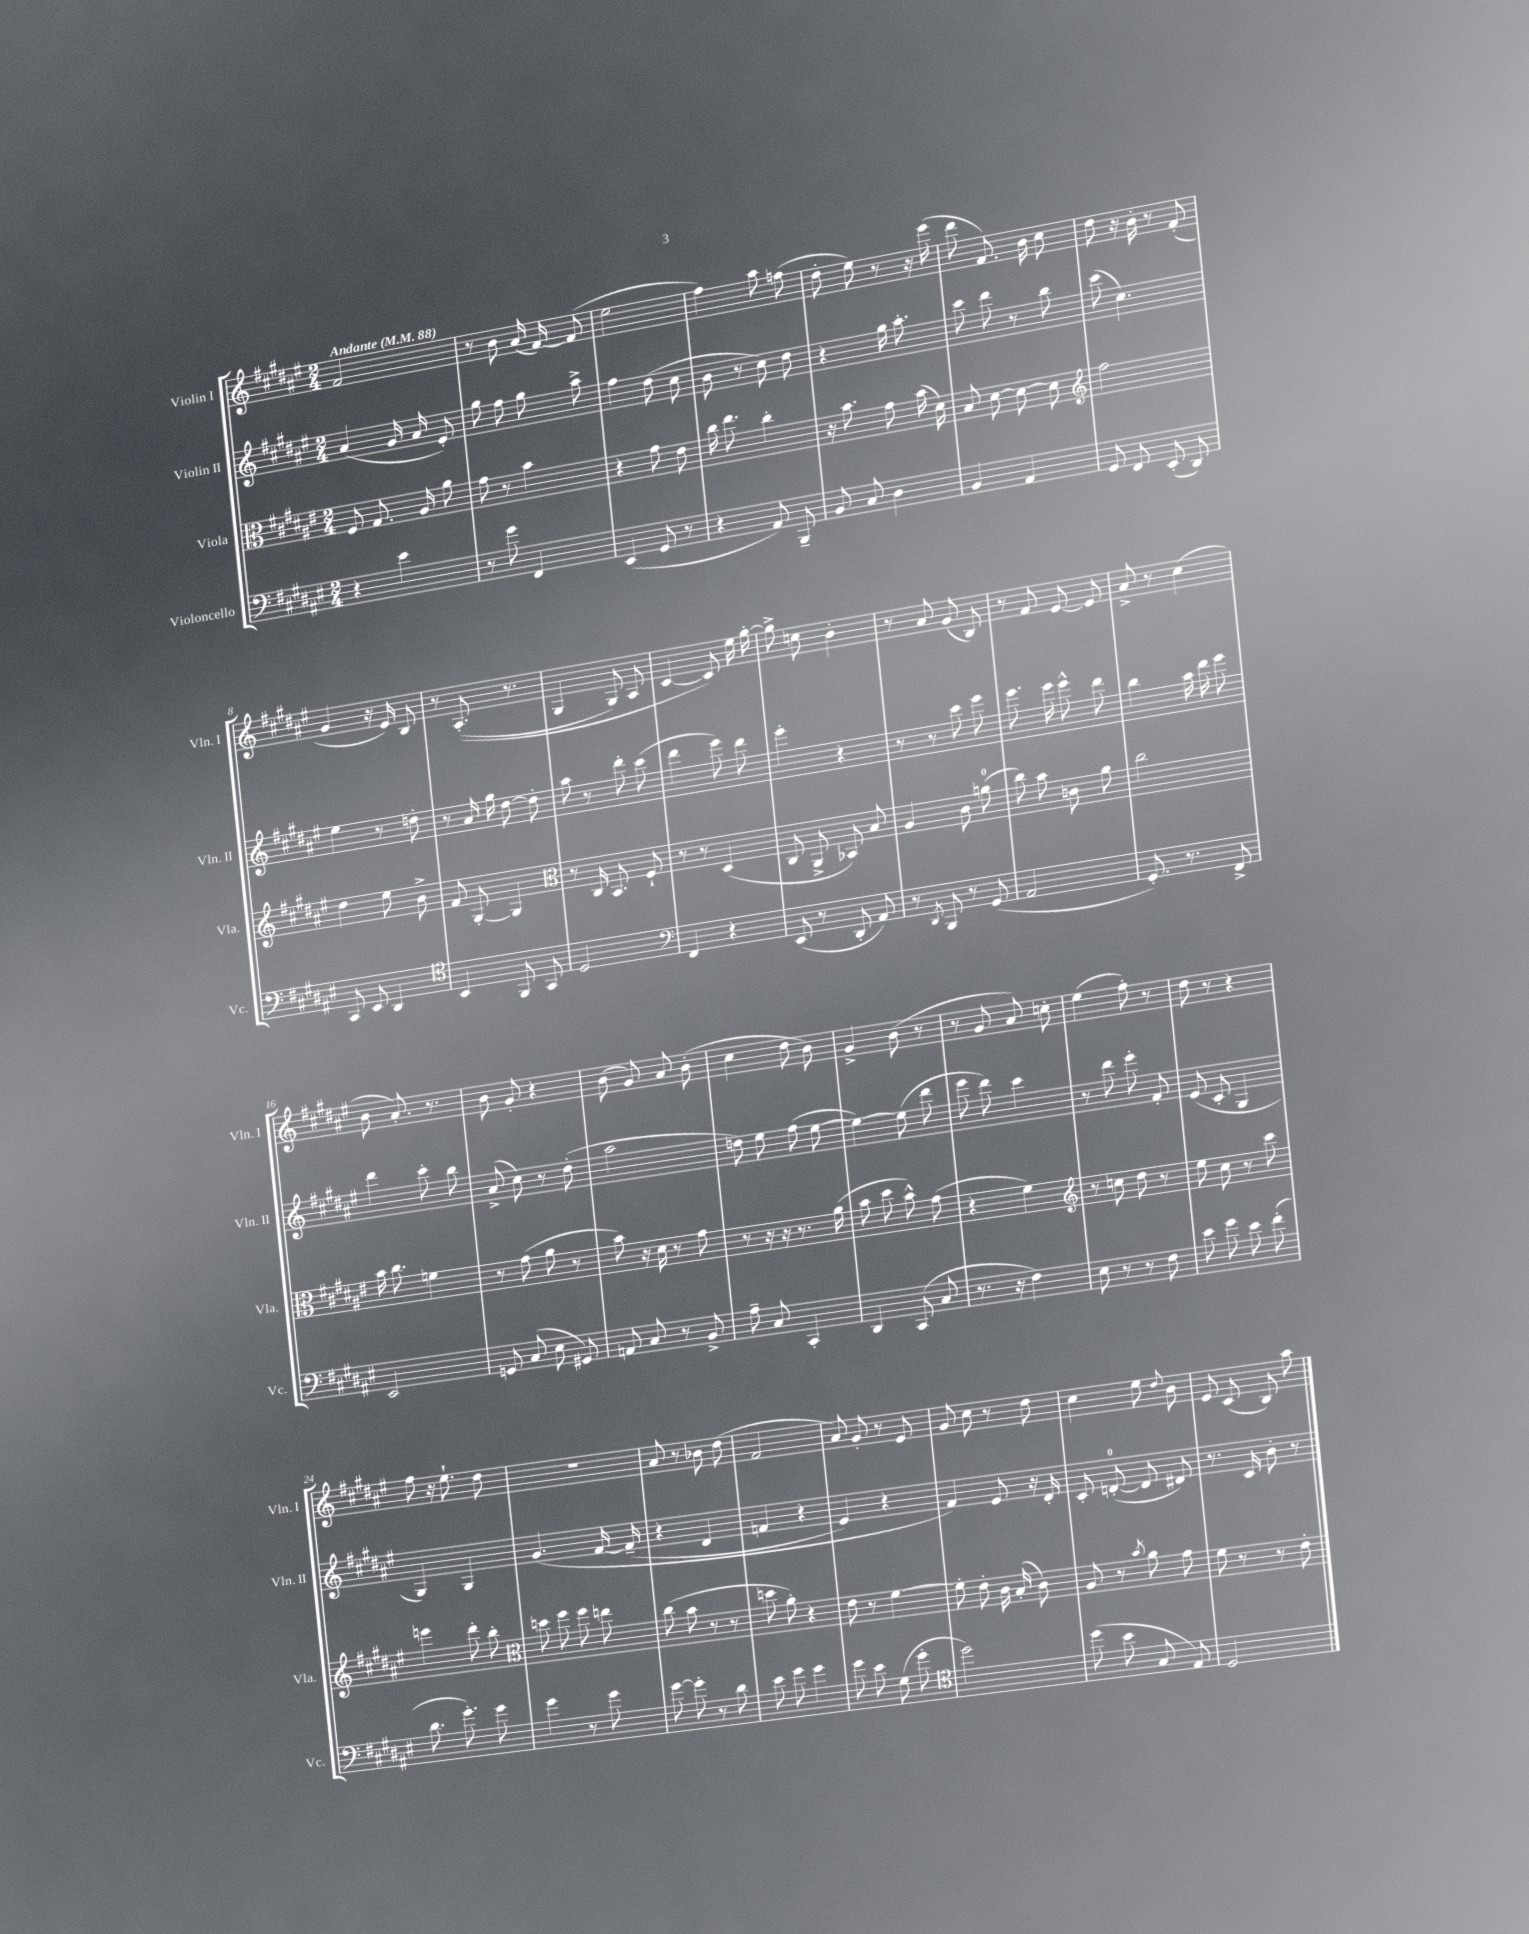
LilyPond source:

<<
\new StaffGroup <<
\new Staff = "s0" \with { instrumentName = "Violin I" shortInstrumentName = "Vln. I" } {
    \clef treble \key fis \major \numericTimeSignature \time 2/4 \tempo "Andante" 4 = 88
    \autoBeamOff fis'2 |
    r8 b'8 ais'16( fis'16~) fis'8( |
    eis''2 |
    fis''4) ais''8 f''8( |
    dis''8-. eis''8) r8 r16 eis'''16( |
    dis'''8 fis'8.) b'16 cis''8 |
    dis''8 r16 b'16-. r8 fis'8-.( |
    gis'4 r16 eis'16) b8 |
    r8 ais8.-.(\( r8. |
    gis4 gis8) ais8 |
    cis'4~ cis'8\) eis''16 gis''16~-. |
    gis''8-> c''8 b'4-. |
    r8 ais'8 gis'8( b8) |
    r8 fis'8 eis'8~ eis'8 |
    ais'8-> r8 cis''4( |
    b'8 ais'8.-.) r8. |
    b'8 gis'8-. r4 |
    b'8( gis'8) ais'8 b'8-.( |
    cis''4 dis''8 b'8) |
    gis'4-> b'8( r8 |
    r8 gis'8 ais'8) c''8-. |
    eis''4( fis''8-.) r8 |
    dis''8 r8 r4 |
    fis''8 r16 eis''8.-! dis''8 |
    r2 |
    ais'8 r8 bes'8 dis''8( |
    fis'2 |
    ais'8) gis'8-. r8 eis'8 |
    gis'8 cis''8 r8 dis''8 |
    cis''4 eis''8 \appoggiatura { dis''8 } b'8 |
    eis'8 cis'8( b8) ais''8 \bar "|." |
}
\new Staff = "s1" \with { instrumentName = "Violin II" shortInstrumentName = "Vln. II" } {
    \clef treble \key fis \major \numericTimeSignature \time 2/4
    \autoBeamOff ais'4( gis'16 ais'16 eis'8-.) |
    gis''8 fis''8 gis''8 ais''8-> |
    fis''4 dis''8( cis''8 |
    b'8 r8 cis''8) dis''8 |
    r4 gis''16 ais''8.-. |
    cis'''8 dis'''8 r8 b''8 |
    cis'''8( cis''4.) |
    eis''4 r8 d''8-. |
    r8 ais'16 gis''16 dis''8~ dis''8-. |
    ais''8 r8 dis'''8-. cis'''8( |
    dis'''4 eis'''8) dis'''8 |
    eis'''4-. r4 |
    r8 r8 cis'''8 eis'''8 |
    eis'''8. eis'''16 eis'''8-^ dis'''8 |
    b''4 ais''16 dis'''16 eis'''8 |
    dis'''4 cis'''8-. b''8 |
    ais'8->( cis''8) r8 dis''8-.( |
    ais''2 |
    d''8) eis''8 fis''8( eis''8~ |
    eis''4~) eis''8( dis'''8 |
    eis'''8 dis'''8) cis'''4 |
    r8 dis'''8 eis'''8-. fis'8-. |
    eis'8( cis'8-. gis4 |
    gis4) gis4 |
    gis'4.\( fis'16~ fis'16--( |
    r4 dis'4 |
    f'4 r4 |
    eis'4) r4 |
    fis'4\) eis'8 r16 dis'16-. |
    cis'8-. d'8-0~-.( d'8 dis'8) |
    r8. cis'16 b'8-. r8 \bar "|." |
}
\new Staff = "s2" \with { instrumentName = "Viola" shortInstrumentName = "Vla." } {
    \clef alto \key fis \major \numericTimeSignature \time 2/4
    \autoBeamOff fis8 gis8. ais16 ais'8 |
    gis'8 r8 b'4 |
    r4 gis'8 eis'8 |
    cis''16 eis''8. cis''4-. |
    r16 b'8. gis'8 b'16( dis'16) |
    b8 dis'8~ dis'8~ dis'8 |
    \clef treble fis''2 |
    dis''4 eis''8 b'8-> |
    fis'8 gis8~-. gis4 |
    \clef alto r8 cis16 b,8. fis8-! |
    r8 r8 dis4( |
    cis8 ais,8-> bes,8) b8 |
    ais4 cis'8 a'8-0( |
    cis''8) b'8 c'8 ais'8 |
    cis''2 |
    b'16 cis''8. f'4 |
    r8 gis'8( ais'8 r8 |
    b'8) r16 dis'16 r8 gis'8 |
    r8 r16 r16 r8. ais'16( |
    b'8 dis''8 b'8-^) gis'8( |
    r4 fis'4) |
    \clef treble r8 c''8 dis''8 r8 |
    eis''8 cis''8 r8 cis'''8 |
    e'''4 dis'''8-. b''8-. |
    \clef alto d''8 fis''8 fis''8 e''8 |
    cis''8( b'8 r8 r8 |
    d''8 ais'8-.) r4 |
    eis'8 r8 fis'4~ |
    fis'8-. eis'8-. cis'16 b16-.( cis'8) |
    ais8 r8 \acciaccatura { b'8 } ais'8 gis'8 |
    fis'8 r8 r8 eis'8-. \bar "|." |
}
\new Staff = "s3" \with { instrumentName = "Violoncello" shortInstrumentName = "Vc." } {
    \clef bass \key fis \major \numericTimeSignature \time 2/4
    \autoBeamOff r4 eis'4 |
    r8 gis'8 fis,4 |
    eis,4( gis,8 r8 |
    r4 ais,8) b,,8-- |
    b,8 cis8 dis4 |
    b,4 ais,4 |
    gis,8 fis,8 eis,8-.( dis,8) |
    cis,8 eis,8 dis,4 |
    \clef tenor b,4 fis,8 gis,8 |
    dis2 |
    \clef bass fis,4 r4 |
    eis,8( r8 dis,8-. ais,8) |
    r8 \acciaccatura { dis,8 } b,,8 r8 gis,8( |
    ais,2 |
    gis,8.-.) r8. fis,8-> |
    eis,2 |
    g,8 cis8( eis8 gis,8) |
    a,8 cis8 r8 b,8-> |
    ais8-- cis8 cis,4-. |
    dis,4 cis,8( cis8 |
    r8. r16 fis4) |
    eis8 r8 r8 fis8 |
    eis'8 gis'8 eis'8 fis'8-.( |
    dis'8. gis'8.-.) gis'8 |
    gis'4 r8 gis'8 |
    gis'8~ gis'8-. r8 dis'8 |
    eis'8 gis'8 gis'4 |
    gis'8 eis'8 gis8( gis'8-. |
    \clef tenor dis''2) |
    dis''8( b'8 gis8 eis8) |
    dis2 \bar "|." |
}
>>
>>
